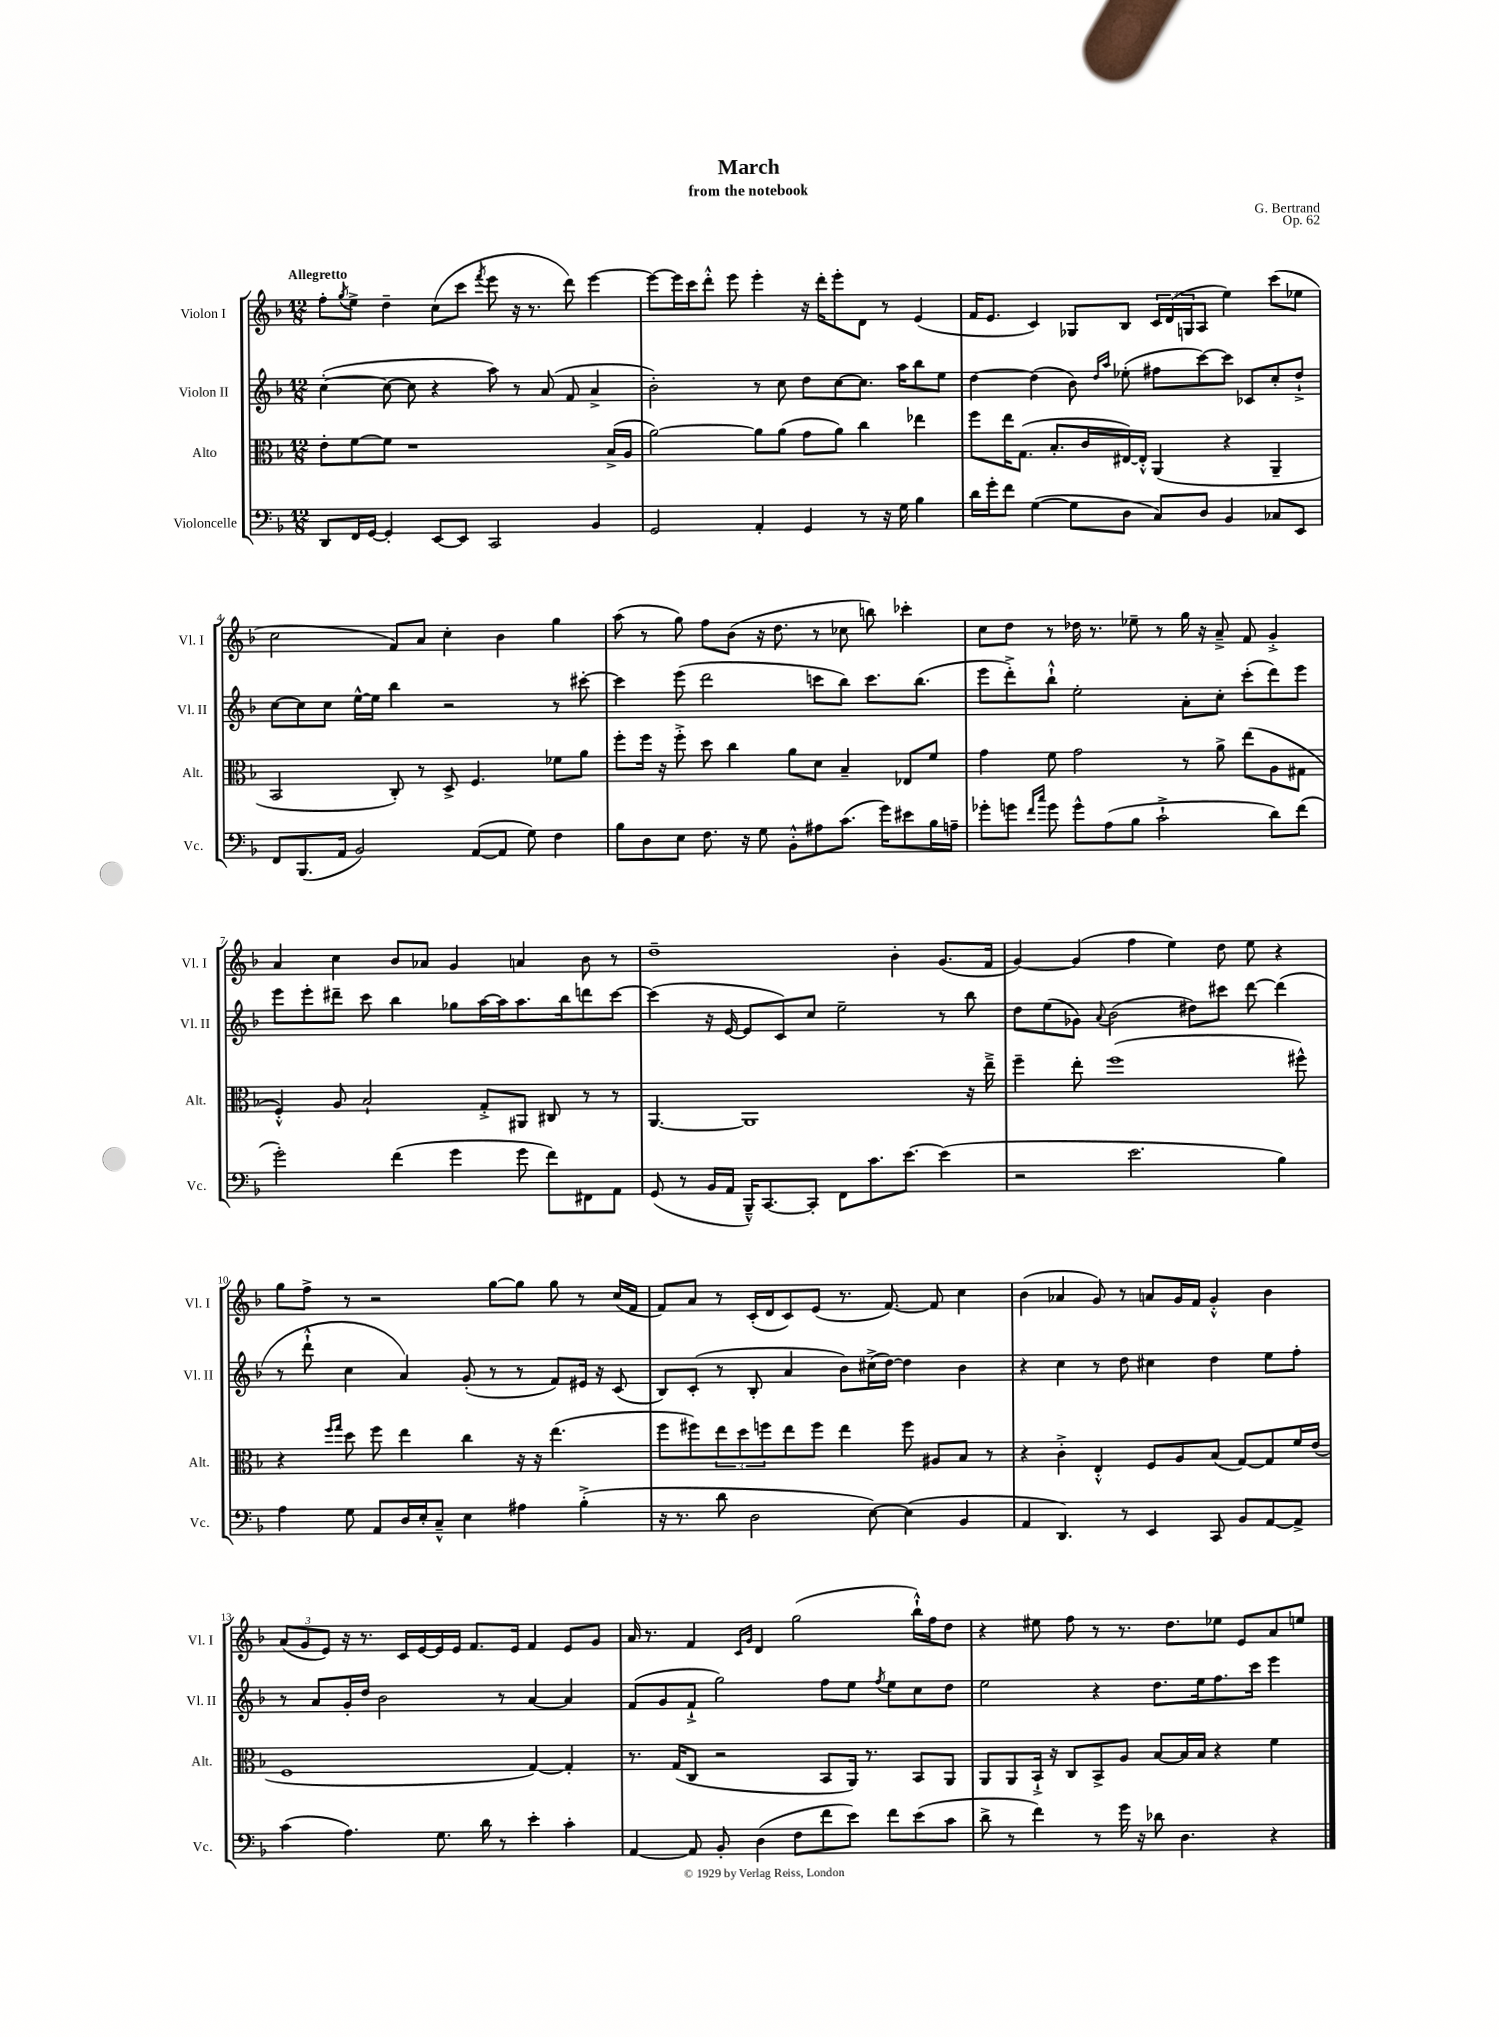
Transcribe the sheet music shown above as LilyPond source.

\header { title = "March" composer = "G. Bertrand" subtitle = "from the notebook" opus = "Op. 62" }
<<
\new StaffGroup <<
\new Staff = "s0" \with { instrumentName = "Violon I" shortInstrumentName = "Vl. I" } {
    \clef treble \key f \major \numericTimeSignature \time 12/8 \tempo "Allegretto"
    f''8-. \acciaccatura { g''8 } e''8-> d''4-- c''8( c'''8 \acciaccatura { f'''8 } e'''8 r16 r8. d'''8) e'''4~ |
    e'''8~ e'''16 c'''16 d'''8-.-^ e'''8 e'''4-. r16 d'''16-. e'''8-. d'8 r8 e'4( |
    f'16 e'8. c'4) ges8 bes8 \tuplet 3/2 { c'16 d'16( g16 } a8 e''4) c'''8( ees''8 |
    c''2 f'8) a'8 c''4-. bes'4 g''4 |
    a''8( r8 g''8) f''8 bes'8( r16 d''8. r8 ces''8 b''8) ces'''4-. |
    c''8 d''8 r8 des''16 r8. ees''8-- r8 g''16 r16 a'8---> f'8 g'4-.-> |
    a'4 c''4 bes'8 aes'8 g'4 a'4 bes'8 r8 |
    d''1-- bes'4-. g'8.( f'16 |
    g'4~) g'4( f''4 e''4) d''8 e''8 r4 |
    g''8 f''8-> r8 r2 g''8~ g''8 g''8 r8 c''16( f'16 |
    f'8) a'8 r8 c'16-.( d'16 c'8) e'8( r8. f'8.~) f'8 c''4 |
    bes'4( aes'4 g'8) r8 a'8 g'16 f'16 g'4-.-^ bes'4 |
    \tuplet 3/2 { a'8( g'8 e'8) } r16 r8. c'16 e'16~ e'16 e'16 f'8. e'16 f'4 e'8 g'8 |
    a'16 r8. f'4 \grace { c'16 g'16 } d'4 g''2( bes''16-!-^) f''16 d''8 |
    r4 eis''8 f''8 r8 r8. d''8. ees''8 e'8 a'8 e''8 \bar "|." |
}
\new Staff = "s1" \with { instrumentName = "Violon II" shortInstrumentName = "Vl. II" } {
    \clef treble \key f \major \numericTimeSignature \time 12/8
    c''4~-.( c''8~ c''8 r4 a''8) r8 a'8( f'8 a'4-> |
    bes'2-.) r8 c''8 d''8 c''8~ c''8. a''16 bes''8 e''8 |
    d''4~ d''4( bes'8) \grace { d''16 a''16 } ees''8-.( fis''8 c'''8~) c'''8 ces'8 c''8-. d''8-!-> |
    c''8~ c''8 c''8 e''16~-^ e''16 bes''4 r2 r8 cis'''8~-. |
    cis'''4 e'''8( d'''2 c'''8 bes''8) c'''8. bes''8.( |
    e'''8 d'''8-.->) bes''8-!-^ e''2-. a'8-. c''8-. c'''8-.( d'''8) e'''8 |
    e'''8 e'''8-. dis'''8-- c'''8 bes''4 ges''8 a''16~ a''16 a''8. bes''16 d'''8 c'''8~ |
    c'''4( r16 e'16~ e'8 c'8) c''8 e''2-- r8 bes''8 |
    d''8 e''8( ges'8) \appoggiatura { a'8 } bes'2( dis''8) cis'''8 d'''8~ d'''4( |
    r8 d'''8-!-^ c''4 a'4) g'8-.( r8 r8 f'8) eis'16 r16 c'8( |
    bes8) c'8-.( r8 bes8-. a'4 bes'8) cis''16->( d''16~) d''4 bes'4 |
    r4 c''4 r8 d''8 cis''4 d''4 e''8 f''8-. |
    r8 a'8 g'16-. d''16 bes'2 r8 a'4~ a'4 |
    f'8( g'8 f'8-!-> g''2) f''8 e''8 \acciaccatura { f''8 } e''8 c''8 d''8 |
    e''2 r4 d''8. e''16 f''8. c'''16 e'''4 \bar "|." |
}
\new Staff = "s2" \with { instrumentName = "Alto" shortInstrumentName = "Alt." } {
    \clef alto \key f \major \numericTimeSignature \time 12/8
    e'8-. f'8~ f'8 r1 bes16->( a16 |
    a'2~) a'8 a'8( g'8 a'8) c''4 ees''4 |
    f''8 e''16 g8.( bes8.-. c'16 eis16~) eis16-.-^ a,4( r4 a,4-- |
    bes,2 c8-.) r8 d8-> f4. fes'8 a'8 |
    f''8-. f''16 r16 f''8-.-> d''8 c''4 a'8 d'8 bes4-- ees8 f'8 |
    g'4 f'8 g'2 r8 a'8-> e''8( a8 gis8 |
    f4-.-^) a8 bes2-! g8-.-> ais,8 cis8 r8 r8 |
    a,4.~ a,1 r16 e''16---> |
    f''4-- e''8-. f''1( fis''8-^) |
    r4 \grace { f''16 g''16 } d''8 f''8 e''4 c''4 r16 r16 e''4.( |
    f''8 fis''8) \tuplet 3/2 { e''8 d''8 f''8 } e''8 f''8 e''4 f''8 ais8 bes8 r8 |
    r4 c'4-.-> e4-.-^ f8 a8 bes8( g8~) g8 f'16 e'16( |
    f1 g4~) g4-. |
    r8. g16( c8 r2 bes,8 a,16) r8. bes,8 a,8 |
    a,8 a,8 bes,16-!-> r16 c8 bes,8-> a8 bes8~ bes16 bes16 r4 f'4 \bar "|." |
}
\new Staff = "s3" \with { instrumentName = "Violoncelle" shortInstrumentName = "Vc." } {
    \clef bass \key f \major \numericTimeSignature \time 12/8
    d,8 f,16 g,16~ g,4-. e,8~ e,8 c,2 bes,4 |
    g,2 a,4-. g,4 r8 r16 g16 bes4 |
    d'16 g'16-. f'8 g4~( g8 d8 c8) d8 bes,4 ces8 e,8 |
    f,8 bes,,8.( a,16 bes,2) a,8~( a,8 g8) f4 |
    bes8 d8 e8 f8. r16 g8 bes,8-.-^ ais8 c'8.( g'16) eis'8 bes16 a16-- |
    ges'8-. g'8 \grace { f'16 c''16 } g'8 g'8-^ a8( bes8 c'2-!-> d'8) f'8( |
    g'2-.) f'4( g'4 g'8 f'8) fis,8 a,8 |
    g,8( r8 bes,16 a,16 bes,,16---^) c,8.~ c,8-. f,8 c'8. e'8.~ e'4( |
    r2 e'2. bes4) |
    a4 g8 a,8 d16 e16-. c8---^ e4 ais4 bes4-.->( |
    r16 r8. d'8 d2 e8~) e4( bes,4 |
    a,4 d,4.) r8 e,4 c,8 bes,8 a,8~ a,8-> |
    c'4( a4.) g8. d'16 r8 e'4-. c'4-. |
    a,4~ a,8 bes,8-. d4( f8 f'8 e'8) f'8 e'8( c'8 |
    d'8-> r8 f'4) r8 g'16 r16 des'8 d4. r4 \bar "|." |
}
>>
>>
